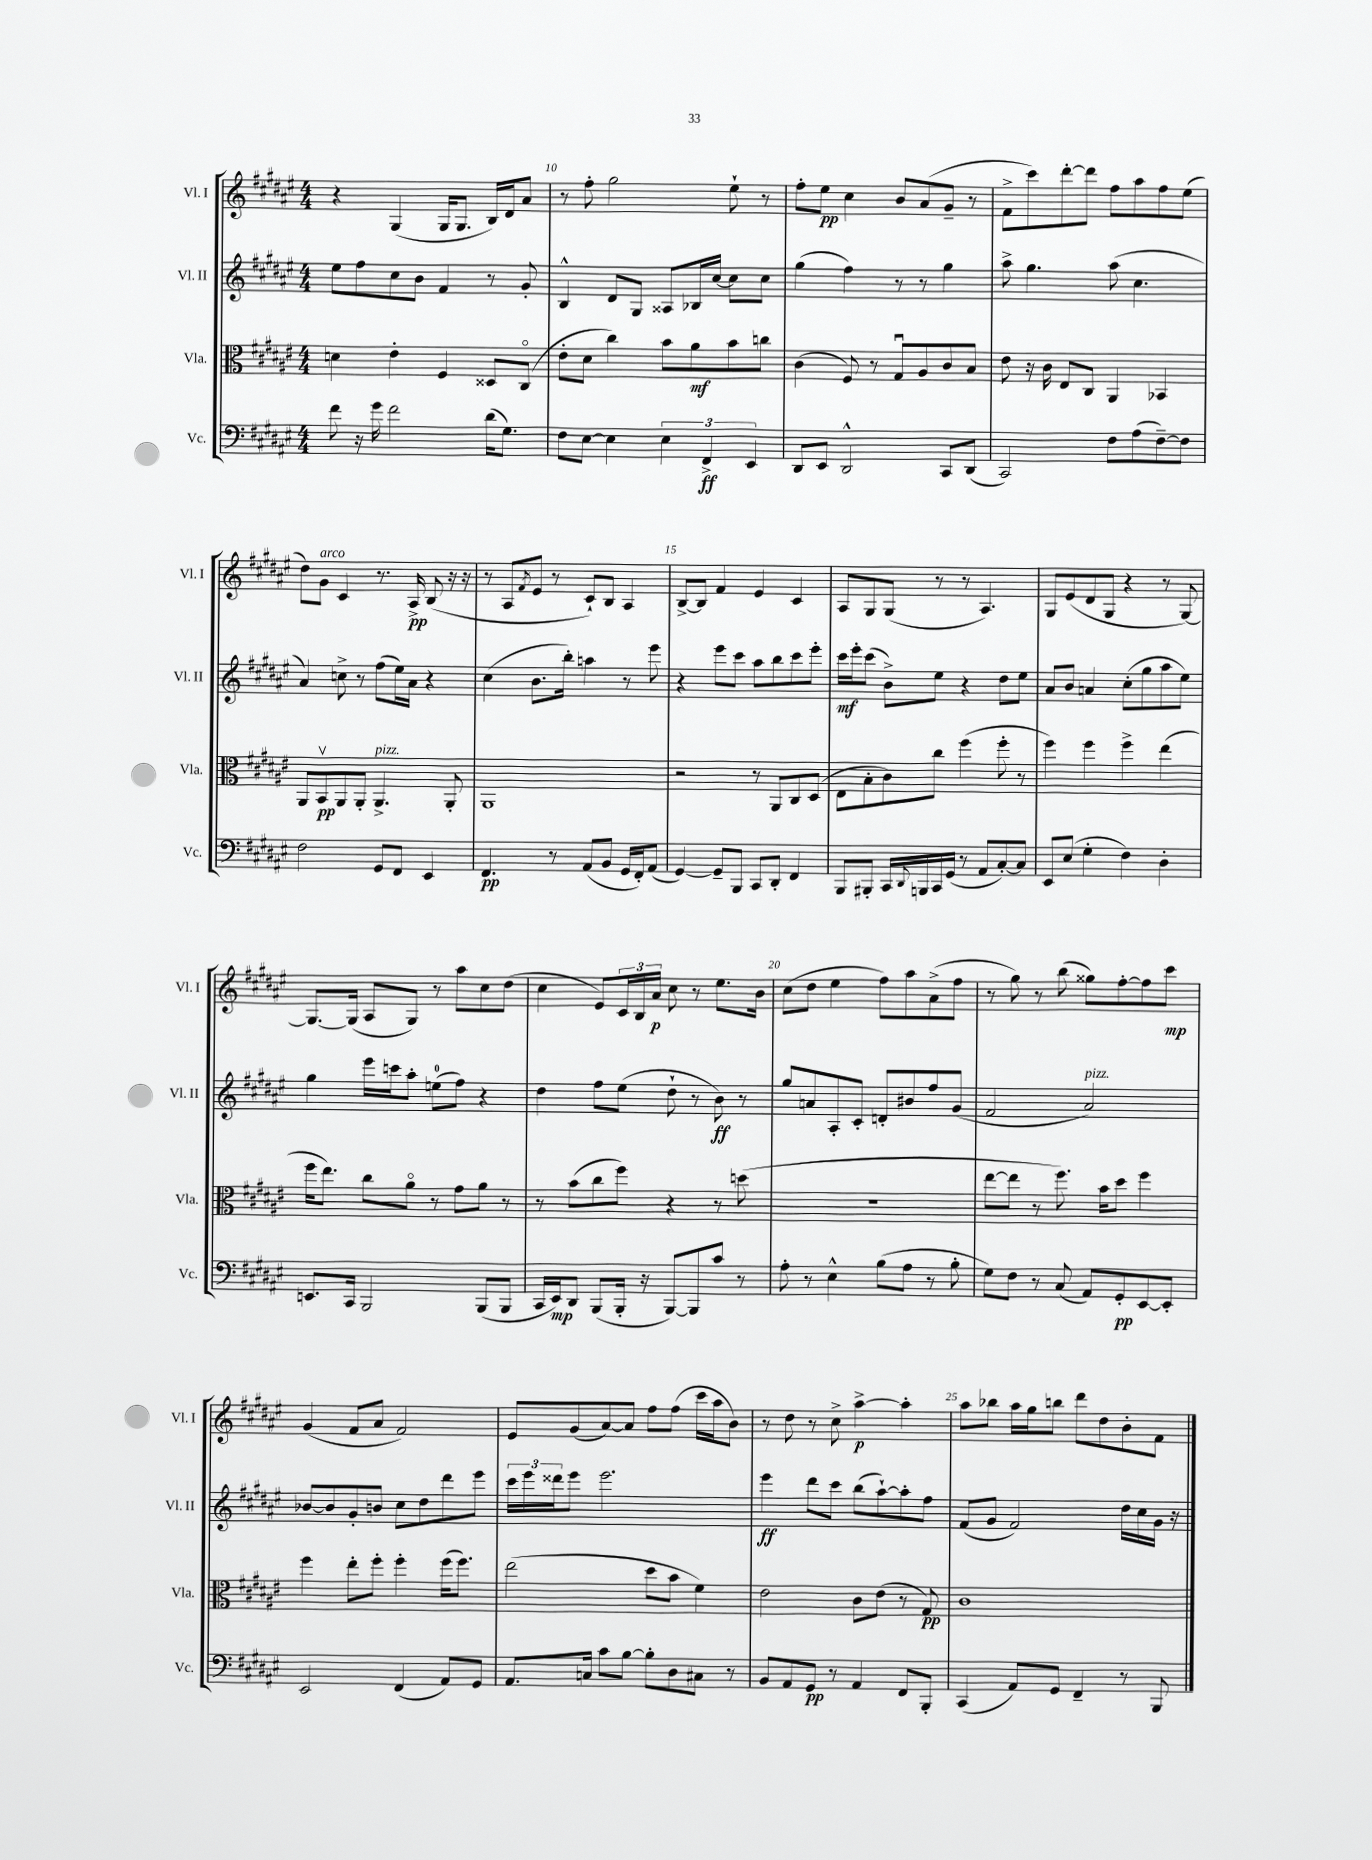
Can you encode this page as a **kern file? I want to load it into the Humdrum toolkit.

**kern	**kern	**kern	**kern
*staff4	*staff3	*staff2	*staff1
*clefF4	*clefC3	*clefG2	*clefG2
*k[f#c#g#d#a#e#]	*k[f#c#g#d#a#e#]	*k[f#c#g#d#a#e#]	*k[f#c#g#d#a#e#]
*M4/4	*M4/4	*M4/4	*M4/4
8f#\	4d\	8ee#\L	4r
16r	.	8ff#\	.
16g#\	.	.	.
2f#\	4e#'\	8cc#\	(4G#/
.	.	8b\J	.
.	4F#/	4f#/	16G#/LK
.	.	.	8.G#/J
(16d#\LK	8D##/L	8r	16B/LL)
8.G#\J)	.	.	16d#/J
.	(8C#o/J	8g#'/	8a#/J
=	=	=	=
8F#\L	8e#'\L	4B^^/	8r
[8E#\J	8d#\J	.	8ff#'\
4E#\]	4cc#\)	8d#/L	2gg#\
.	.	8G#/J	.
6E#\	8b\L	8A##/L	.
.	8a#\	16B-/L	.
6FF#^/	.	.	.
.	.	[16cc#/JJ	.
.	8b\	8cc#\]L	8ee#`\
6EE#/	.	.	.
.	8cc\J	8cc#\J	8r
=	=	=	=
8DD#/L	(4c#\	(4gg#\	8ff#'\L
8EE#/J	.	.	8ee#\J
2DD#^^/	8F#/)	4ff#\)	4cc#\
.	8r	.	.
.	8G#u/L	8r	8b/L
.	8A#/	8r	(8a#/
8CC#/L	8c#/	4gg#\	8g#~/J
(8DD#/J	8B/J	.	8r
=	=	=	=
2CC#/)	8e#\	8aa#^\	8f#^\L
.	16r	4.gg#\	8ccc#\)
.	16c#\	.	.
.	8E#/L	.	[8ddd#'\
.	8C#/J	.	8ddd#\]J
8F#\L	4AA#/	(8aa#\	8ff#\L
(8A#\	.	4.cc#\	8aa#\
[8F#~\)	4BB-/	.	8ff#\
8F#\]J	.	.	(8ee#\J
=	=	=	=
2F#\	8AA#/L	4a#/)	8dd#\L)
.	8BBv/	.	8g#\J
.	8AA#/	8cc^\	4c#/
.	8AA#'/J	8r	.
8GG#/L	4.AA#^/	(8ff#\L	8.r
8FF#/J	.	16ee#\L)	.
.	.	16a#\JJ	16A#^/
4EE#/	.	4r	(8B/
.	8AA#'/	.	16r
.	.	.	16r
=	=	=	=
4.FF#/	1AA#	(4cc#\	8r
.	.	.	8A#/L
.	.	.	8qf#/
.	.	8.b\L	8e#/J
8r	.	.	8r
.	.	16bb'\Jk)	.
(8AA#/L	.	4aa\	8c#`/L)
8BB/J	.	.	8B/J
16GG#/LL	.	8r	4A#/
16FF#'/J)	.	.	.
(8AA#/J	.	8eee#\	.
=	=	=	=
[4GG#/)	2r	4r	[8B^/L
.	.	.	8B/]J
8GG#~/]L	.	8eee#\L	4f#/
8BBB/J	.	8ccc#\J	.
8CC#/L	8r	8aa#\L	4e#/
8DD#'/J	8AA#/L	8bb\	.
4FF#/	8C#/	8ccc#\	4c#/
.	(8D#/J	8eee#'\J	.
=	=	=	=
8BBB/L	8E#\L	16ccc#\LL	8A#/L
.	.	16eee#'\J	.
8BBB#'/J	8B'\	(8ccc#\J	8G#/
16CC#/LL	8c#\)	8b^\L)	(8G#/J
8qqDD#/	.	.	.
16BBB/	.	.	.
16CC#/	8cc#\J	8ee#\J	8r
(16GG#/JJ	.	.	.
8r	(4ff#\	4r	8r
8AA#/L	.	.	4.A#/)
[8C#'/)	8ff#'\	8dd#\L	.
8C#/]J	8r	8ee#\J	.
=	=	=	=
8EE#/L	4ff#\)	8a#/L	8G#/L
(8E#/J	.	8b/J	(8e#/
4G#'\	4ff#\	4a/	8d#/
.	.	.	8G#/J
4F#\)	4ff#^\	(8cc#'\L	4r
.	.	8gg#\	.
4D#'\	(4ee#\	8aa#\	8r
.	.	8ee#\J)	[8G#/)
=	=	=	=
8.EE/L	16ff#\LK	4gg#\	8.G#/_L
.	8.ee#\J)	.	.
16CC#/Jk	.	.	(16G#/]Jk
2BBB/	8cc#\L	16eee#\LL	8A#/L
.	.	16ccc\J	.
.	8a#o\J	8aa#'\J	8G#/J)
.	8r	(8ee\L	8r
.	8g#\L	8ff#\J)	8aa#\L
(8BBB/L	8a#\J	4r	8cc#\
8BBB/J	8r	.	(8dd#\J
=	=	=	=
16CC#/LL	8r	4dd#\	4cc#\
16EE#/J)	.	.	.
8DD#/J	(8b\L	.	.
(8BBB/L	8cc#\	8ff#\L	8e#/L)
16BBB'/Jk	8ff#\J)	(8ee#\J	24c#/L
.	.	.	24B/
16r	.	.	.
.	.	.	24a#/JJ
[8BBB/L)	4r	8dd#`\	8cc#\
8BBB/]	.	8r	8r
8c#/J	8r	8b\)	8.ee#\L
8r	(8dd\	8r	.
.	.	.	16b\Jk
=	=	=	=
8A#'\	1r	8gg#/L	(8cc#\L
8r	.	8a/	8dd#\J
4E#^^\	.	8A#'/	4ee#\
.	.	8c#'/J	.
(8B\L	.	8d'/L	8ff#\L)
8A#\J	.	8b#/	8aa#\
8r	.	8ff#/	(8a#^\
8B'\	.	(8g#/J	8ff#\J
=	=	=	=
8G#\L)	[8ee#\L	2f#/	8r
8F#\J	8ee#\]J	.	8gg#\)
8r	8r	.	8r
(8C#/	8.ff#\)	.	(8bb\
8AA#/L)	.	2a#/)	8gg##\L)
.	16b\LK	.	.
8GG#'/	8dd#\J	.	[8ff#'\
[8EE#/	4ff#\	.	8ff#\]
8EE#'/]J	.	.	8ccc#\J
=	=	=	=
2EE#/	4ff#\	[8b-/L	(4g#/
.	.	8b-/]	.
.	8ee#'\L	8g#'/	8f#/L
.	8ff#'\J	8b/J	8a#/J
(4FF#/	4ff#'\	8cc#\L	2f#/)
.	.	8dd#\	.
8AA#/L)	(16ff#\LK	8ddd#\	.
.	8.ff#\J)	.	.
8GG#/J	.	8eee#\J	.
=	=	=	=
8.AA#/L	(2ee#\	24ccc#\LL	8e#/L
.	.	24eee#\	.
.	.	24ddd##\J	.
.	.	8eee#\J	(8g#/
16C/Jk	.	.	.
8c#\L	.	2.eee#\	[8a#/)
[8B\J	.	.	8a#/]J
8B'\]L	8dd#\L	.	8ff#\L
8D#\	8b\J	.	(8ff#\J
8C#\J	4f#\)	.	16ccc#\LL
.	.	.	16aa#\J
8r	.	.	8b\J)
=	=	=	=
8BB/L	2e#\	4eee#\	8r
8AA#/	.	.	8dd#\
8GG#/J	.	8ddd#\L	8r
8r	.	8ccc#\J	8cc#^\
4AA#/	8c#\L	(8bb\L	[4aa#^\
.	(8e#\J	[8aa#`\)	.
8FF#/L	8r	8aa#'\]	4aa#'\]
8BBB'/J	8G#/)	8ff#\J	.
=	=	=	=
(4CC#/	1c#	(8f#/L	8aa#\L
.	.	8g#/J	8bb-\J
8AA#/L)	.	2f#/)	16aa#\LL
.	.	.	16gg#\J
8GG#/J	.	.	8bb\J
4FF#~/	.	.	8ddd#\L
.	.	.	8dd#\
8r	.	16dd#\LL	8b'\
.	.	16cc#\	.
8BBB/	.	16g#\JJ	8f#\J
.	.	16r	.
==	==	==	==
*-	*-	*-	*-
